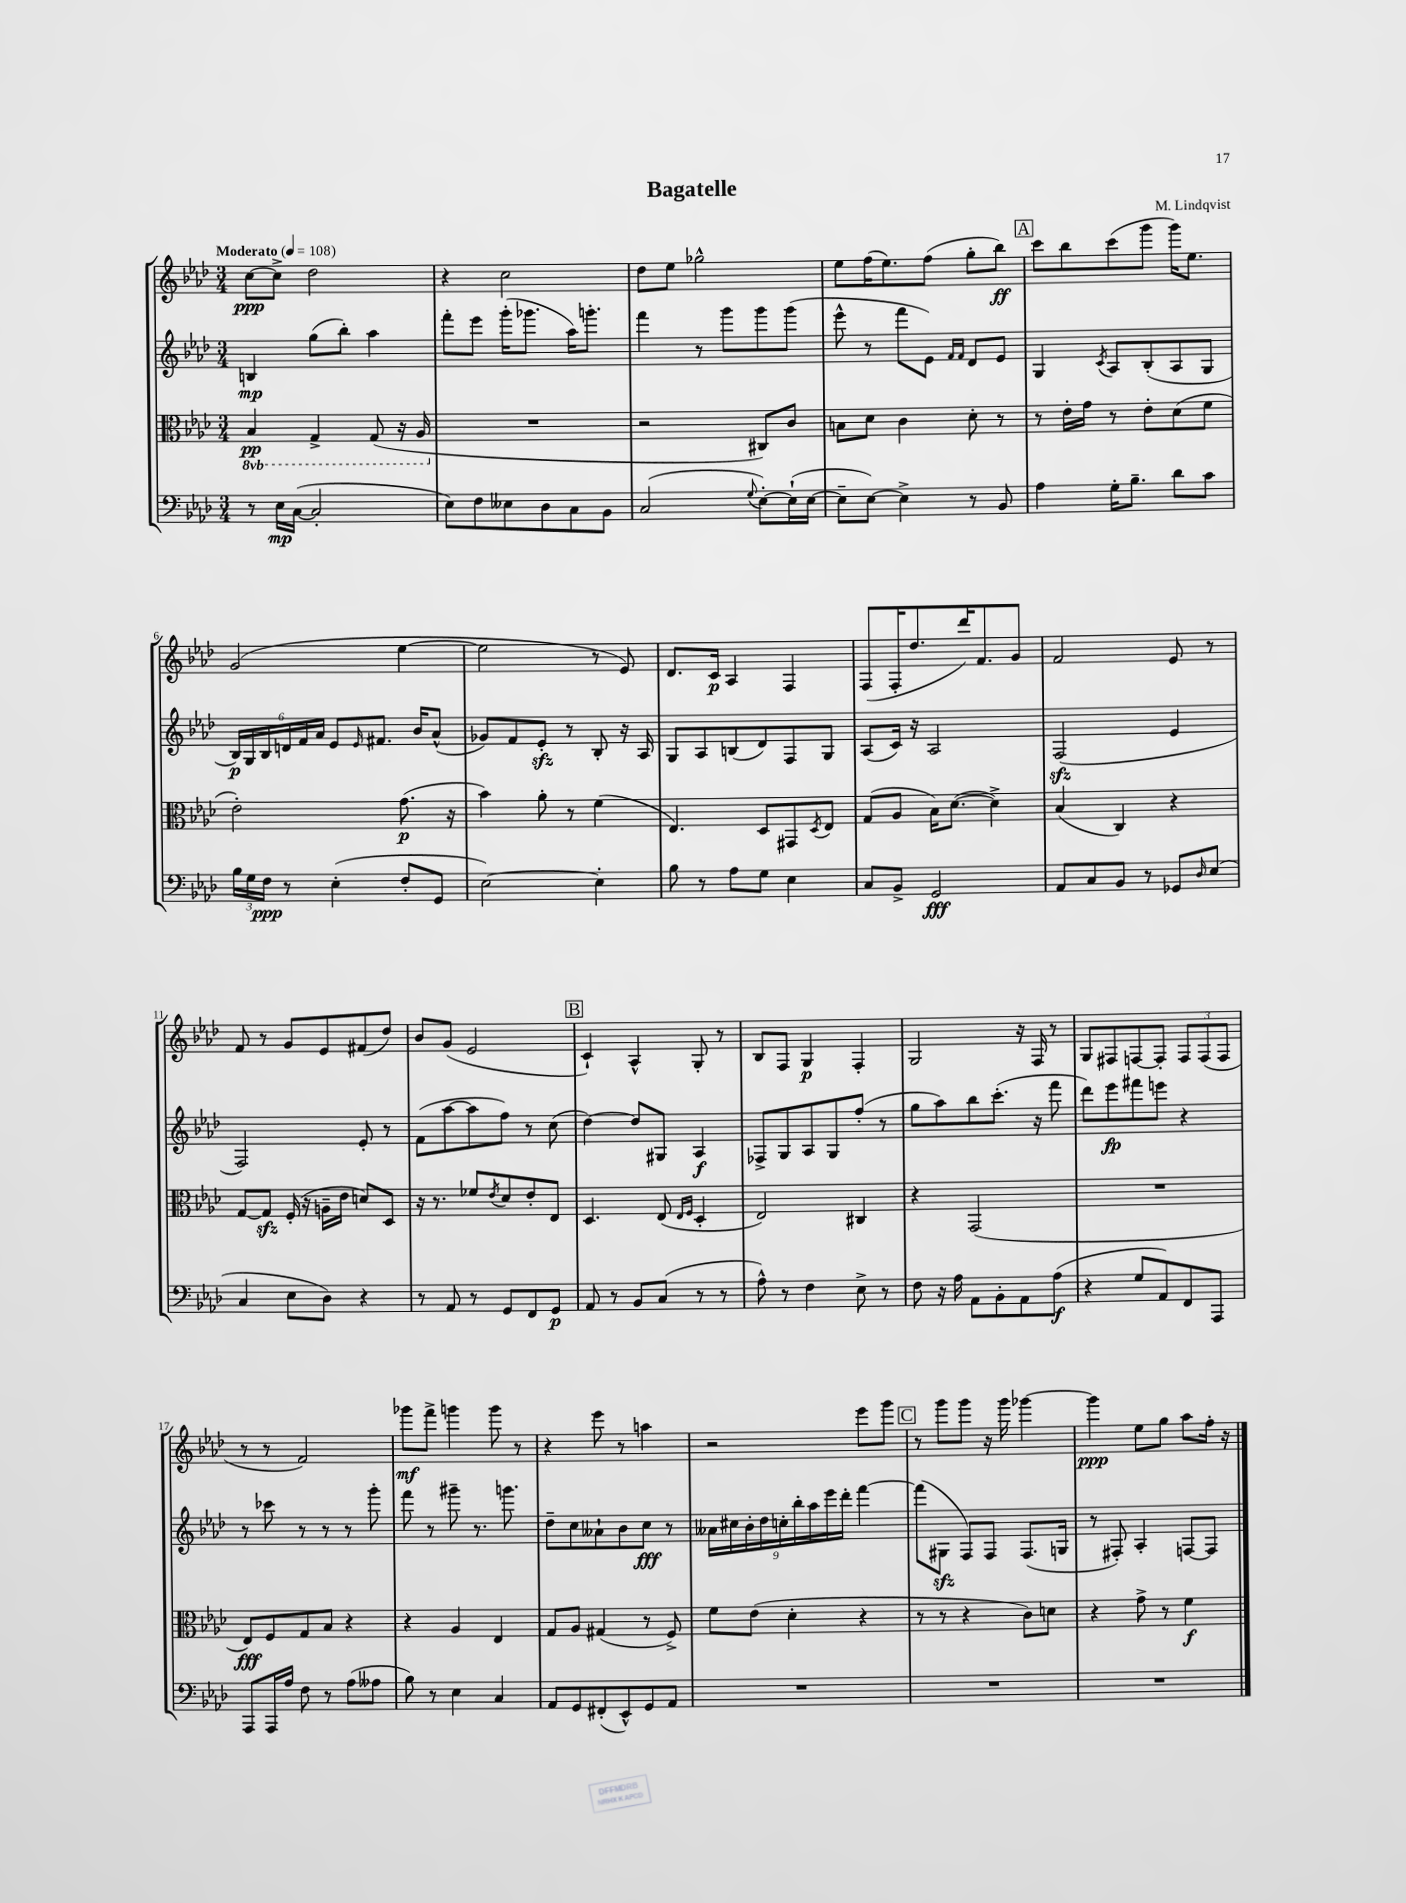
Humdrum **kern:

**kern	**dynam	**kern	**dynam	**kern	**dynam	**kern	**dynam
*part4	*part4	*part3	*part3	*part2	*part2	*part1	*part1
*staff4	*staff4	*staff3	*staff3	*staff2	*staff2	*staff1	*staff1
*clefF4	*	*clefC3	*	*clefG2	*	*clefG2	*
*k[b-e-a-d-]	*	*k[b-e-a-d-]	*	*k[b-e-a-d-]	*	*k[b-e-a-d-]	*
*M3/4	*	*M3/4	*	*M3/4	*	*M3/4	*
*MM108	*	*MM108	*	*MM108	*	*MM108	*
*	*	*8ba	*	*	*	*	*
=1	=1	=1	=1	=1	=1	=1	=1
!	!	!	!	!	!	!LO:TX:a:B:t=Moderato	!
8r	.	4BB-/	pp	4Bn/	mp	[8cc\L	ppp
16E-\LL	mp	.	.	.	.	8cc^\J]	.
([16C\JJ	.	.	.	.	.	.	.
2C'/]	.	4GG^/	.	(8gg\L	.	2dd-\	.
.	.	.	.	8bb-'\J)	.	.	.
.	.	(8GG/	.	4aa-\	.	.	.
.	.	16r	.	.	.	.	.
.	.	16AA-/	.	.	.	.	.
=2	=2	=2	=2	=2	=2	=2	=2
*	*	*X8ba	*	*	*	*	*
8E-\L)	.	2.r	.	8fff'\L	.	4r	.
8F\	.	.	.	8eee-\J	.	.	.
8E--X\	.	.	.	(16ggg'\KL	.	2cc\	.
.	.	.	.	8.ggg-X\J	.	.	.
8D-\	.	.	.	.	.	.	.
8C\	.	.	.	16aa-\KL)	.	.	.
.	.	.	.	8.gggn'\J	.	.	.
8BB-\J	.	.	.	.	.	.	.
=3	=3	=3	=3	=3	=3	=3	=3
(2C/	.	2r	.	4fff\	.	8dd-\L	.
.	.	.	.	.	.	8ee-\J	.
.	.	.	.	8r	.	2gg-X^^\	.
.	.	.	.	8ggg\L	.	.	.
8qqG/	.	.	.	.	.	.	.
[8E-'\L)	.	8C#X/L)	.	8ggg\	.	.	.
(16E-`\L]	.	8c/J	.	(8ggg\J	.	.	.
[16E-\JJ	.	.	.	.	.	.	.
=4	=4	=4	=4	=4	=4	=4	=4
8E-~\L]	.	8Bn\L	.	8eee-^^\	.	8ee-\L	.
[8E-\J)	.	8d-\J	.	8r	.	(16ff\K	.
.	.	.	.	.	.	8.ee-\)	.
4E-^\]	.	4c\	.	8fff\L	.	.	.
.	.	.	.	8e-\J)	.	(8ff\J	.
.	.	.	.	16qqf/LL	.	.	.
.	.	.	.	16qqf/JJ	.	.	.
8r	.	8d-'\	.	8d-/L	.	8gg'\L	.
8BB-/	.	8r	.	8e-/J	.	8bb-\J)	ff
!!LO:REH:place=s1:t=A
=5	=5	=5	=5	=5	=5	=5	=5
4A-\	.	8r	.	4G/	.	8ccc\L	.
.	.	16e-'\LL	.	.	.	8bb-\	.
.	.	16g\JJ	.	.	.	.	.
.	.	.	.	8qc/	.	.	.
16G'\KL	.	8r	.	8A-/L	.	(8ccc\	.
8.B-~\J	.	.	.	.	.	.	.
.	.	8e-'\L	.	(8B-'/	.	8ggg\J	.
8d-\L	.	(8d-\	.	8A-/	.	16ggg\KL)	.
.	.	.	.	.	.	8.ee-\J	.
8c\J	.	8f\J	.	8G/J	.	.	.
!!LO:LB:g=z
=6	=6	=6	=6	=6	=6	=6	=6
24B-\LL	.	2e-'\)	.	24B-/LL)	p	(2g/	.
24G\	.	.	.	24G/	.	.	.
24F\JJ	ppp	.	.	24B-/	.	.	.
8r	.	.	.	24dn/	.	.	.
.	.	.	.	24f/	.	.	.
.	.	.	.	24a-/JJ	.	.	.
(4E-'\	.	.	.	8e-/L	.	.	.
.	.	.	.	16qqe-/	.	.	.
.	.	.	.	8.f#X/J	.	.	.
8F'/L	.	(8.g\	p	.	.	[4ee-\	.
.	.	.	.	16b-/KL	.	.	.
8GG/J	.	.	.	(8a-^^/J	.	.	.
.	.	16r	.	.	.	.	.
=7	=7	=7	=7	=7	=7	=7	=7
[2E-\)	.	4b-\)	.	8g-X/L)	.	2ee-\]	.
.	.	.	.	8f/	.	.	.
.	.	8a-'\	.	8e-zz'/J	.	.	.
.	.	8r	.	8r	.	.	.
4E-'\]	.	(4f\	.	8B-'/	.	8r	.
.	.	.	.	16r	.	8e-/)	.
.	.	.	.	16A-/	.	.	.
=8	=8	=8	=8	=8	=8	=8	=8
8B-\	.	4.E-/)	.	8G/L	.	8.d-/L	.
8r	.	.	.	8A-/	.	.	.
.	.	.	.	.	.	16c/Jk	p
8A-\L	.	.	.	(8Bn/	.	4A-/	.
8G\J	.	8D-/L	.	8d-/)	.	.	.
4E-\	.	8GG#X/	.	8F/	.	4F/	.
.	.	8qD-/	.	.	.	.	.
.	.	8E-/J	.	8G/J	.	.	.
=9	=9	=9	=9	=9	=9	=9	=9
8C/L	.	(8G/L	.	(8A-/L	.	(8F/L	.
8BB-^/J	.	8A-/J	.	16c/Jk)	.	16F'/K	.
.	.	.	.	16r	.	8.dd-/	.
2GG/	fff	16B-\KL)	.	2A-/	.	.	.
.	.	([8.d-\J	.	.	.	.	.
.	.	.	.	.	.	16ddd-/K)	.
.	.	.	.	.	.	8.f/	.
.	.	4d-^\])	.	.	.	.	.
.	.	.	.	.	.	8g/J	.
=10	=10	=10	=10	=10	=10	=10	=10
8AA-/L	.	(4B-/	.	(2Fzz/	.	2f/	.
8C/	.	.	.	.	.	.	.
8BB-/J	.	4C/)	.	.	.	.	.
8r	.	.	.	.	.	.	.
8GG-X/L	.	4r	.	4e-/	.	8e-/	.
16qqD-/	.	.	.	.	.	.	.
(8E-/J	.	.	.	.	.	8r	.
!!LO:LB:g=z
=11	=11	=11	=11	=11	=11	=11	=11
4C/	.	[8G/L	.	2F/)	.	8f/	.
.	.	8Gzz/J]	.	.	.	8r	.
8E-\L	.	(16F'/	.	.	.	8g/L	.
.	.	16r	.	.	.	.	.
8D-\J)	.	16An~\LL	.	.	.	8e-/	.
.	.	16e-\JJ	.	.	.	.	.
4r	.	8dn/L)	.	8e-'/	.	(8f#X/	.
.	.	8D-/J	.	8r	.	8dd-/J)	.
=12	=12	=12	=12	=12	=12	=12	=12
8r	.	16r	.	(8f\L	.	8b-/L	.
.	.	8.r	.	.	.	.	.
8AA-/	.	.	.	[8aa-\	.	(8g/J	.
8r	.	8f-X/L	.	8aa-\]	.	2e-/	.
.	.	8qe-/	.	.	.	.	.
8GG/L	.	8d-/	.	8ff\J)	.	.	.
8FF/	.	8e-'/	.	8r	.	.	.
8GG/J	p	8E-/J	.	(8cc\	.	.	.
!!LO:REH:place=s1:t=B
=13	=13	=13	=13	=13	=13	=13	=13
8AA-/	.	4.D-/	.	[4dd-\)	.	4c`/)	.
8r	.	.	.	.	.	.	.
8BB-/L	.	.	.	8dd-/L]	.	4A-^^/	.
(8C/J	.	(8E-/	.	8G#X/J	.	.	.
.	.	16qqE-/LL	.	.	.	.	.
.	.	16qqF/JJ	.	.	.	.	.
8r	.	4D-'/	.	4A-/	f	8G'/	.
8r	.	.	.	.	.	8r	.
=14	=14	=14	=14	=14	=14	=14	=14
8A-^^\)	.	2E-/)	.	8F-X^/L	.	8B-/L	.
8r	.	.	.	8G/	.	8F/J	.
4F\	.	.	.	8A-/	.	4G/	p
.	.	.	.	8G/	.	.	.
8E-^\	.	4C#X/	.	(8ff'/J	.	4F'/	.
8r	.	.	.	8r	.	.	.
=15	=15	=15	=15	=15	=15	=15	=15
8F\	.	4r	.	8gg\L	.	2G/	.
16r	.	.	.	8aa-\)	.	.	.
16A-\	.	.	.	.	.	.	.
8AA-\L	.	(2GG/	.	8bb-\	.	.	.
8BB-'\	.	.	.	(8.ccc'\J	.	.	.
8AA-\	.	.	.	.	.	16r	.
.	.	.	.	16r	.	16F/	.
(8A-\J	f	.	.	8fff\	.	8r	.
=16	=16	=16	=16	=16	=16	=16	=16
4r	.	2.r	.	8ddd-\L)	.	8G/L	.
.	.	.	.	8eee-\	fp	8F#X/	.
8G/L	.	.	.	8fff#X\	.	[8Fn/	.
8AA-/)	.	.	.	8eeen\J	.	8F'/J]	.
8FF/	.	.	.	4r	.	12F/L	.
.	.	.	.	.	.	(12F/	.
8AAA-/J	.	.	.	.	.	.	.
.	.	.	.	.	.	12F/J	.
!!LO:LB:g=z
=17	=17	=17	=17	=17	=17	=17	=17
8AAA-/L	.	8E-/L)	fff	8r	.	8r	.
16AAA-/L	.	8F/	.	8ccc-X\	.	8r	.
16A-/JJ	.	.	.	.	.	.	.
8F\	.	8G/	.	8r	.	2f/)	.
8r	.	8B-/J	.	8r	.	.	.
(8A-\L	.	4r	.	8r	.	.	.
8A--X\J	.	.	.	8ggg'\	.	.	.
=18	=18	=18	=18	=18	=18	=18	=18
8B-\)	.	4r	.	8fff\	.	8ggg-X\L	mf
8r	.	.	.	8r	.	8fff^\J	.
4E-\	.	4A-/	.	8ggg#X~\	.	4gggn\	.
.	.	.	.	8.r	.	.	.
4C/	.	4E-/	.	.	.	8ggg\	.
.	.	.	.	8.gggn\	.	.	.
.	.	.	.	.	.	8r	.
=19	=19	=19	=19	=19	=19	=19	=19
8AA-/L	.	8G/L	.	8dd-~\L	.	4r	.
8GG/	.	8A-/J	.	8cc\	.	.	.
(8FF#X'/	.	(4G#X/	.	8a--X`\	.	8eee-\	.
8EE-^^/)	.	.	.	8b-\	.	8r	.
8GG/	.	8r	.	8cc\J	fff	4aan\	.
8AA-/J	.	8F^/)	.	8r	.	.	.
=20	=20	=20	=20	=20	=20	=20	=20
2.r	.	8f\L	.	18a--X\LL	.	2r	.
.	.	.	.	18cc#X\	.	.	.
.	.	.	.	18b-'\	.	.	.
.	.	(8e-\J	.	.	.	.	.
.	.	.	.	18dd-\	.	.	.
.	.	.	.	18ccn'\	.	.	.
.	.	4d-'\	.	.	.	.	.
.	.	.	.	18bb-'\	.	.	.
.	.	.	.	18aa-\	.	.	.
.	.	.	.	18eee-\	.	.	.
.	.	.	.	18ddd-'\JJ	.	.	.
.	.	4r	.	[4fff\	.	8eee-\L	.
.	.	.	.	.	.	8ggg\J	.
!!LO:REH:place=s1:t=C
=21	=21	=21	=21	=21	=21	=21	=21
2.r	.	8r	.	(8fff\L]	.	8r	.
.	.	8r	.	8G#Xzz\J	.	8ggg\L	.
.	.	4r	.	8F/L)	.	8ggg\J	.
.	.	.	.	8F/J	.	16r	.
.	.	.	.	.	.	16ggg\	.
.	.	8c\L)	.	(8.F/L	.	[4ggg-X\	.
.	.	8dn\J	.	.	.	.	.
.	.	.	.	16Gn/Jk	.	.	.
=22	=22	=22	=22	=22	=22	=22	=22
2.r	.	4r	.	8r	.	4ggg-\]	ppp
.	.	.	.	8F#X'/)	.	.	.
.	.	8g^\	.	4A-'/	.	8ee-\L	.
.	.	8r	.	.	.	8gg\J	.
.	.	4f\	f	[8Fn/L	.	8aa-\L	.
.	.	.	.	8F/J]	.	16ff'\Jk	.
.	.	.	.	.	.	16r	.
==	==	==	==	==	==	==	==
*-	*-	*-	*-	*-	*-	*-	*-
